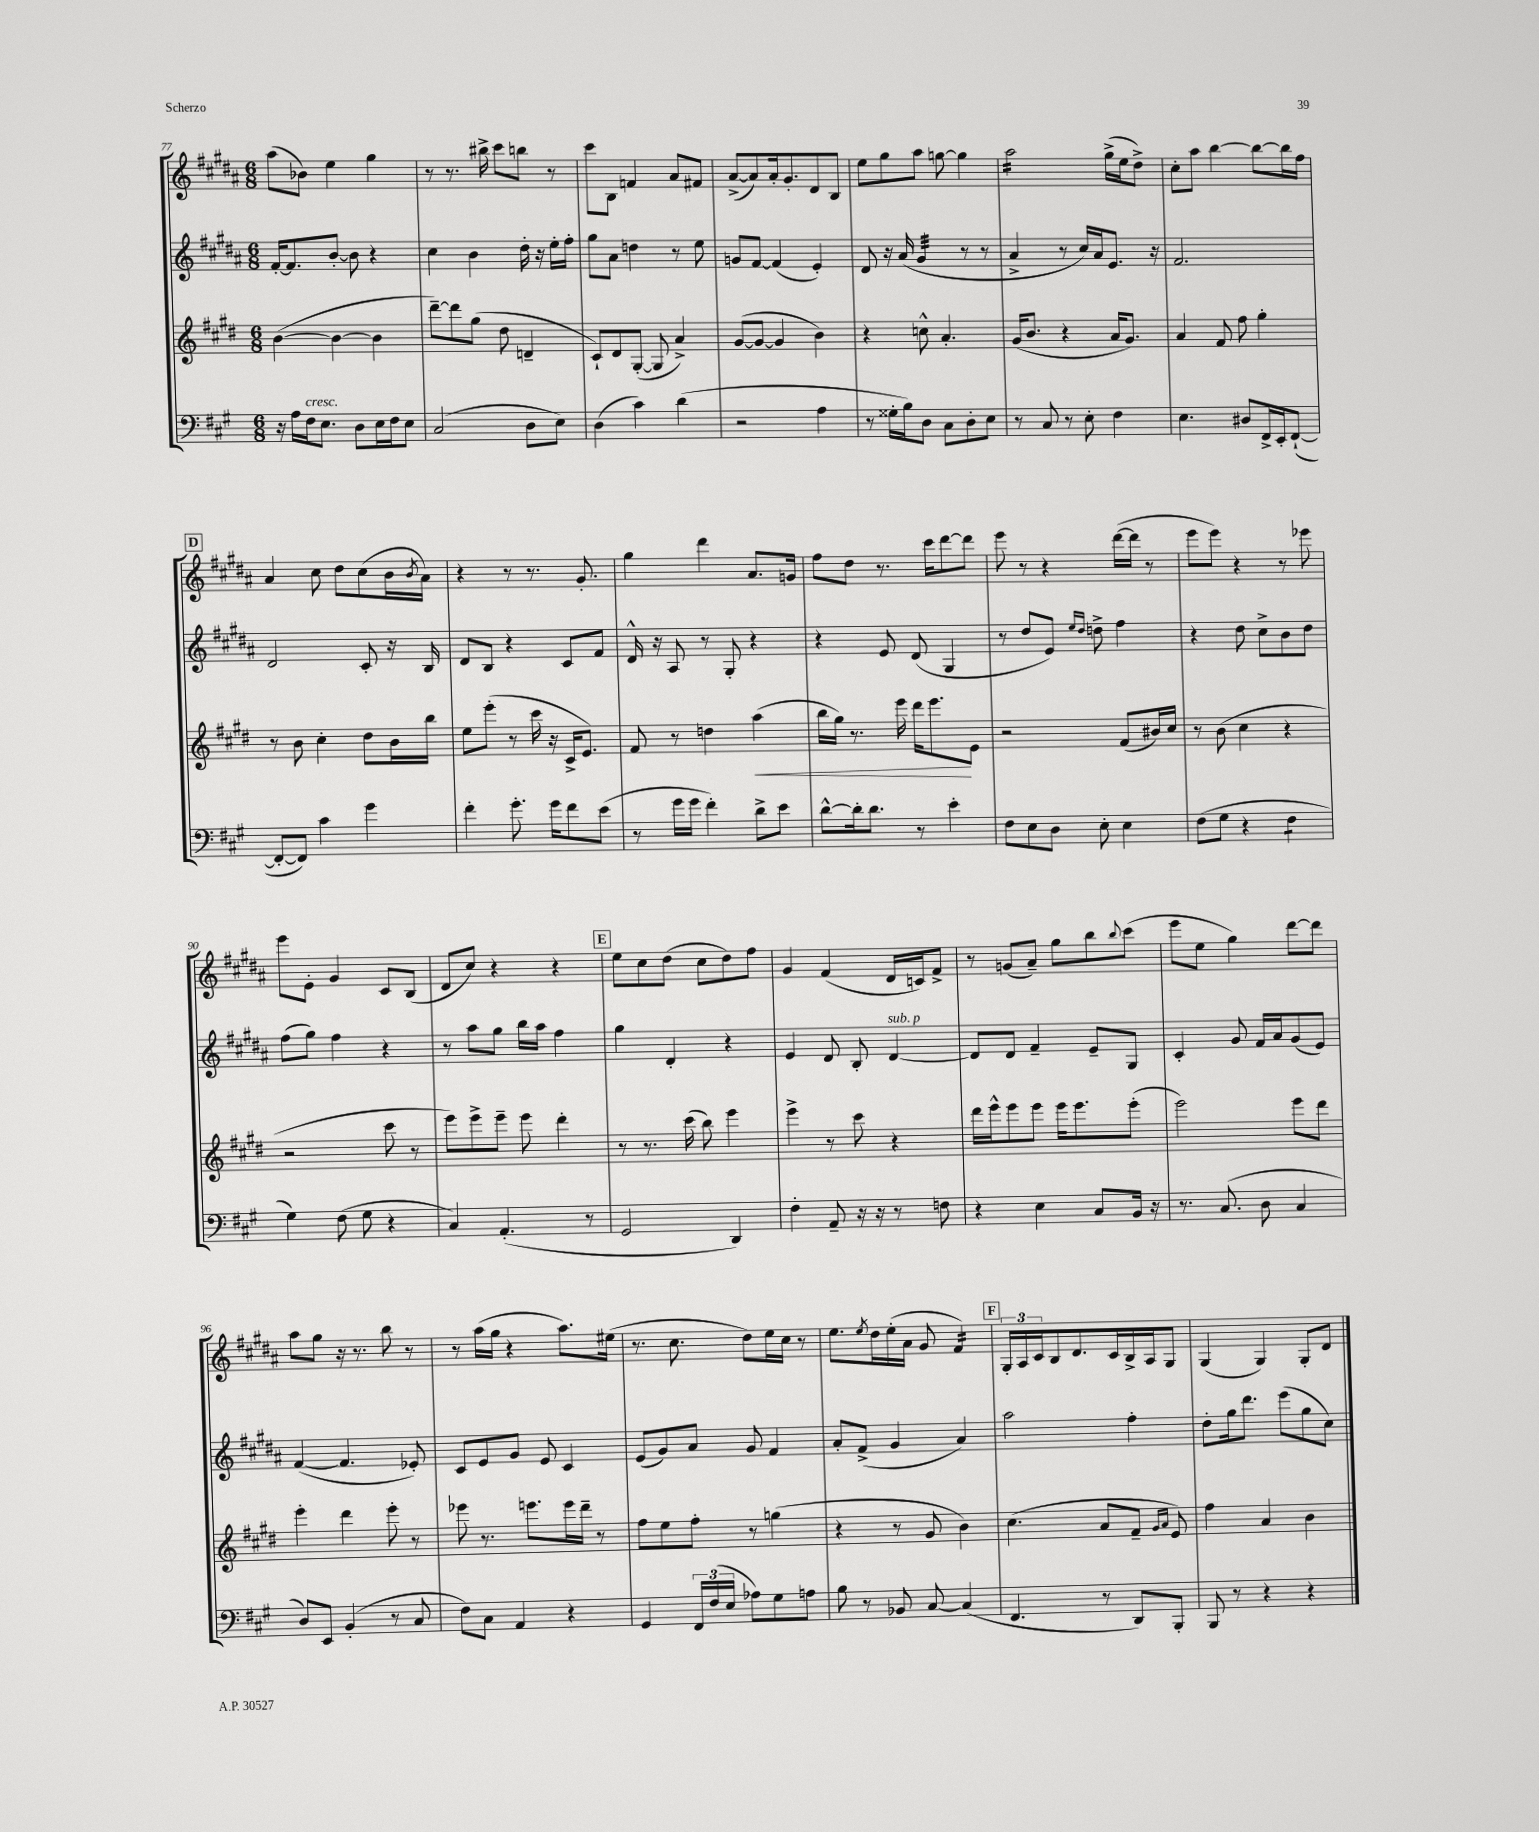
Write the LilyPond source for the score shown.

<<
\new StaffGroup <<
\new Staff = "s0" {
    \clef treble \key b \major \numericTimeSignature \time 6/8
    ais''8( bes'8) e''4 gis''4 |
    r8 r8. bis''16-> cis'''8 b''8 r8 |
    cis'''8 b8 f'4 ais'8 fis'8 |
    ais'8~->( ais'8) ais'16-. gis'8.-. dis'8 b8 |
    e''8 gis''8 ais''8 g''8~ g''4 |
    ais''2:16 gis''16->( e''16 dis''8->) |
    cis''8-. ais''8 b''4~ b''8~ b''16 fis''16 |
    \mark \markup { \box "D" } ais'4 cis''8 dis''8 cis''8( b'16 \acciaccatura { b'8 } ais'16) |
    r4 r8 r8. gis'8.-. |
    gis''4 dis'''4 ais'8. g'16 |
    fis''8 dis''8 r8. cis'''16 dis'''8~ dis'''8 |
    e'''8 r8 r4 dis'''16~( dis'''16 r8 |
    e'''8 e'''8) r4 r8 ees'''8 |
    e'''8 e'8-. gis'4 cis'8 b8( |
    dis'8 cis''8) r4 r4 |
    \mark \markup { \box "E" } e''8 cis''8 dis''8( cis''8 dis''8) fis''8 |
    gis'4 fis'4( dis'16 c'16) fis'8-> |
    r8 g'8( ais'8--) gis''8 b''8 \appoggiatura { b''8 } cis'''8( |
    e'''8 e''8 gis''4) dis'''8~ dis'''8 |
    ais''8 gis''8 r16 r8. b''8 r8 |
    r8 ais''16( gis''16 r4 ais''8.) eis''16( |
    r8. cis''8. dis''8) e''16 cis''16 r8 |
    e''8. \acciaccatura { e''8 } dis''16 e''16-.( ais'16 gis'8 fis'4:16) |
    \mark \markup { \box "F" } \tuplet 3/2 { gis16-. ais16 cis'16 } b8 dis'8. cis'16 b16-> ais16 gis8 |
    gis4( gis4) gis8-. dis'8 \bar "|." |
}
\new Staff = "s1" {
    \clef treble \key b \major \numericTimeSignature \time 6/8
    fis'16~-. fis'8. b'8~-. b'8 r4 |
    cis''4 b'4 dis''16-. r16 e''16-. fis''16-. |
    gis''8 ais'8 d''4 r8 e''8 |
    g'8 fis'8~ fis'4( e'4-.) |
    dis'8 r16 ais'16( gis'4:32 r8 r8 |
    ais'4-> r8 cis''16) ais'16 e'8. r16 |
    fis'2. |
    \mark \markup { \box "D" } dis'2 cis'8-. r16 b16 |
    dis'8 b8 r4 cis'8 fis'8 |
    dis'16-^ r16 ais8 r8 gis8-. r4 |
    r4 e'8 dis'8( gis4 |
    r8 dis''8 e'8) \grace { e''16 dis''16 } d''8-> fis''4 |
    r4 dis''8 cis''8-> b'8 dis''8 |
    fis''8( gis''8) fis''4 r4 |
    r8 ais''8 gis''8 b''16 ais''16 fis''4 |
    \mark \markup { \box "E" } gis''4 dis'4-. r4 |
    e'4 dis'8 b8-. dis'4~^\markup { \italic "sub. p" } |
    dis'8 dis'8 fis'4-- e'8-- gis8 |
    cis'4-. gis'8 fis'16 ais'16 gis'8( e'8) |
    fis'4~( fis'4. ees'8-.) |
    cis'8 e'8 gis'8 e'8 cis'4 |
    e'8( gis'8) ais'8 gis'8 fis'4 |
    ais'8-. fis'8->( gis'4 ais'4) |
    \mark \markup { \box "F" } ais''2 fis''4-. |
    dis''8-. gis''16 dis'''8. e'''8( gis''8 cis''8) \bar "|." |
}
\new Staff = "s2" {
    \clef treble \key e \major \numericTimeSignature \time 6/8
    b'4~( b'4~ b'4 |
    dis'''8~--) dis'''8 gis''8( dis''8 d'4-- |
    cis'8-!) dis'8 gis8~-.( gis8 a'4->) |
    gis'8~( gis'8~ gis'4 b'4) |
    r4 c''8-^ a'4.-. |
    gis'16( b'8. r4 a'16 gis'8.) |
    a'4 fis'8 fis''8 gis''4-. |
    \mark \markup { \box "D" } r8 b'8 cis''4-. dis''8 b'16 b''16 |
    e''8 e'''8-.( r8 cis'''16 r16 cis'16-> e'8.) |
    fis'8 r8 d''4 a''4\<( |
    b''16 gis''16) r8. e'''16 dis'''16 e'''8.\! e'8 |
    r2 fis'8( bis'16) cis''16 |
    r8 b'8( cis''4 r4 |
    r2 cis'''8 r8 |
    e'''8) e'''8-> e'''8-- e'''8 dis'''4-. |
    \mark \markup { \box "E" } r8 r8. cis'''16( b''8) e'''4 |
    e'''4-> r8 cis'''8 r4 |
    dis'''16 e'''16-^ e'''8 e'''8 e'''16 e'''8. e'''8-.( |
    e'''2) e'''8 dis'''8 |
    e'''4-. dis'''4 e'''8-. r8 |
    ees'''8 r8. e'''8. e'''16 dis'''16-- r8 |
    fis''8 e''8 fis''8-. r8 g''4( |
    r4 r8 gis'8 b'4) |
    \mark \markup { \box "F" } cis''4.( a'8 fis'8-- \grace { gis'16 a'16 } e'8) |
    fis''4 a'4 b'4 \bar "|." |
}
\new Staff = "s3" {
    \clef bass \key a \major \numericTimeSignature \time 6/8
    r16 a16 fis16^\markup { \italic "cresc." } e8. d8 e16 fis16 e8 |
    cis2( d8 e8) |
    d4( cis'4) d'4( |
    r2 a4 |
    r8 gisis16-. b16) d8 cis8 d8-. e8 |
    r8 cis8 r8 e8-. fis4 |
    e4. dis8 fis,16-> e,16-. fis,8~-!( |
    \mark \markup { \box "D" } fis,8~-. fis,8) cis'4 gis'4 |
    fis'4-. gis'8.-. gis'16 fis'8 e'8( |
    r8 gis'16 gis'16 fis'4-.) d'8-> e'8 |
    d'8~-^ d'16-. d'8. r8 e'4-. |
    fis8 e8 d8 e8-. e4 |
    fis8( gis8 r4 fis4:8 |
    gis4) fis8( gis8 r4 |
    cis4) a,4.-.( r8 |
    \mark \markup { \box "E" } gis,2 d,4) |
    fis4-. a,8-- r16 r16 r8 f8 |
    r4 e4 cis8 b,16 r16 |
    r8. cis8.( d8 cis4 |
    d8) e,8 b,4-.( r8 cis8 |
    fis8) cis8 a,4 r4 |
    gis,4 \tuplet 3/2 { fis,16 fis16( e16 } aes8) gis8 a8 |
    b8 r8 bes,8 cis8~ cis4( |
    \mark \markup { \box "F" } fis,4. r8 d,8) b,,8-. |
    b,,8 r8 r4 r4 \bar "|." |
}
>>
>>
\layout { \context { \Score currentBarNumber = #77 } }
